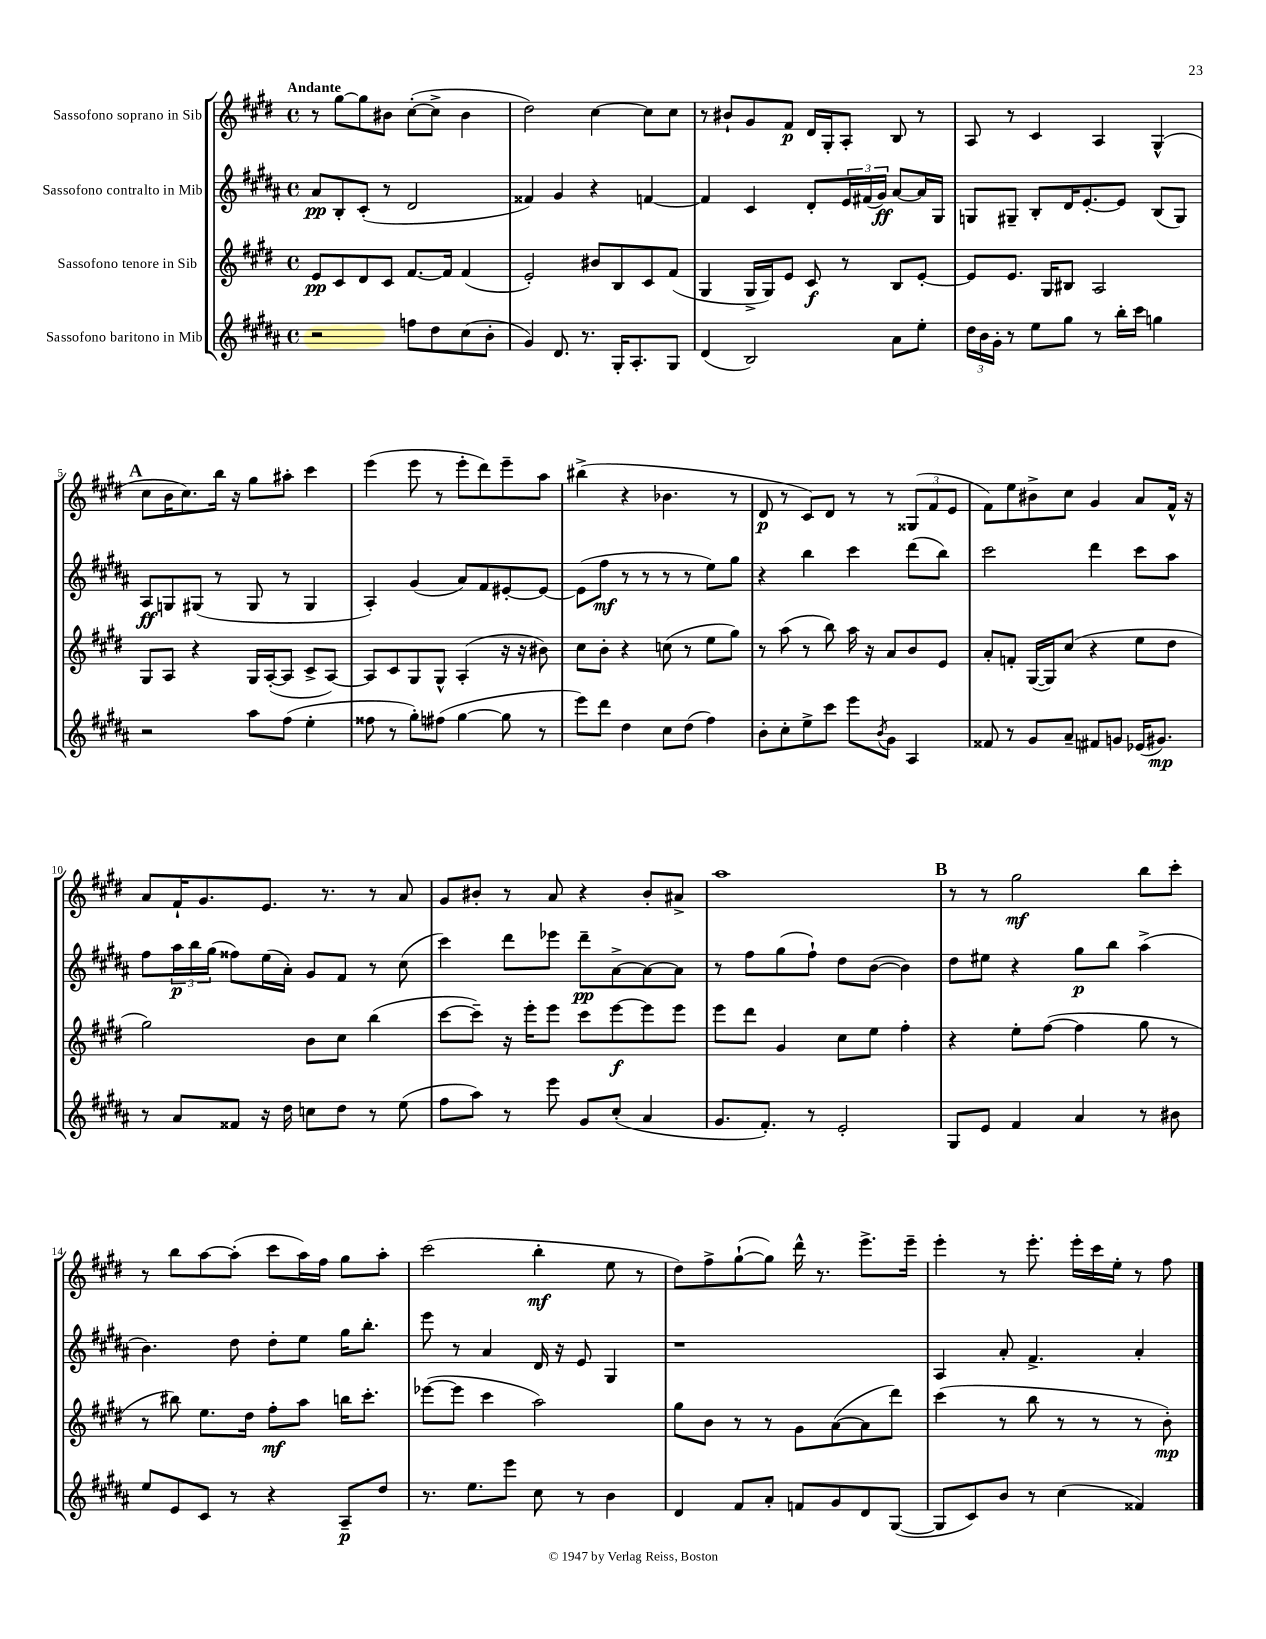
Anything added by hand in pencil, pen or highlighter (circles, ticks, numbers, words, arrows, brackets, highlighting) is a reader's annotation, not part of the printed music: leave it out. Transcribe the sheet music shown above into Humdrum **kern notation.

**kern	**kern	**kern	**kern
*staff4	*staff3	*staff2	*staff1
*clefG2	*clefG2	*clefG2	*clefG2
*k[f#c#g#d#a#]	*k[f#c#g#d#]	*k[f#c#g#d#a#]	*k[f#c#g#d#]
*M4/4	*M4/4	*M4/4	*M4/4
*met(c)	*met(c)	*met(c)	*met(c)
2r	8e	8a#	8r
.	8c#	8B'	[8gg#
.	8d#	(8c#'	8gg#]
.	8c#	8r	8b#
8ff	[8.f#	2d#	([8cc#'
8dd#	.	.	8cc#^]
.	16f#]	.	.
(8cc#	(4f#	.	4b#
8b'	.	.	.
=	=	=	=
4g#)	2e')	4f##)	2dd#)
8.d#	.	4g#	.
8.r	.	.	.
.	8b#	4r	[4cc#
16G#'	8B	.	.
8.A#'	.	.	.
.	8c#	[4f	8cc#]
8G#	(8f#	.	8cc#
=	=	=	=
(4d#	4G#	4f]	8r
.	.	.	8b#`
2B)	16G#^	4c#	8g#
.	16G#)	.	.
.	8e	.	8f#
.	8c#	8d#'	16d#
.	.	.	16G#'
.	8r	24e	8A'
.	.	(24f#	.
.	.	24g#)	.
8a#	8B	[8a#	8B
8ee'	[8e'	16a#]	8r
.	.	16G#	.
=	=	=	=
24dd#	8e]	8G	8A
24b	.	.	.
24g#'	.	.	.
8r	8.e	8G#~	8r
8ee	.	8B'	4c#
.	16G#	.	.
8gg#	8B#	16d#	.
.	.	[8.e'	.
8r	2A	.	4A
16bb'	.	8e]	.
16ccc#	.	.	.
4gg	.	(8B	(4G#^^
.	.	8G#)	.
=	=	=	=
2r	8G#	8A#	8cc#
.	8A	8G	16b
.	.	.	8.cc#)
.	4r	(8G#	.
.	.	8r	16bb
.	.	.	16r
8aa#	16G#	8G#	8gg#
.	([16A'	.	.
(8ff#	8A]	8r	8aa#'
4ee'	8c#^	4G#	4ccc#
.	[8A)	.	.
=	=	=	=
8ff##	8A]	4A#')	(4eee
8r	8c#	.	.
8gg#')	8G#	(4g#	8eee
(8ff#	8G#^^	.	8r
[4gg#	(4A'	8a#)	8eee'
.	.	8f#	8ddd#)
8gg#]	16r	[8e#'	8eee~
.	16r	.	.
8r	8b#)	8e#_	8aa
=	=	=	=
8eee)	8cc#	(8e#]	(4bb#^
8ddd#	8b'	8ff#	.
4dd#	4r	8r	4r
.	.	8r	.
8cc#	(8cc	8r	4.b-
(8dd#	8r	8r	.
4ff#)	8ee	8ee)	.
.	8gg#)	8gg#	8r
=	=	=	=
8b'	8r	4r	8d#
8cc#'	(8aa	.	8r
8ee^	8r	4bb	8c#)
8ccc#	8bb)	.	8d#
8eee	16aa	4ccc#	8r
.	16r	.	.
8qb	.	.	.
8g#	8a	.	8r
4A#	8b	(8ddd#	(12G##
.	.	.	12f#
.	8e	8bb)	.
.	.	.	12e
=	=	=	=
8f##	8a'	2ccc#	8f#)
8r	8f'	.	8ee
8g#	([16G#	.	8b#^
.	16G#])	.	.
8a#~	(8cc#	.	8cc#
8f#	4r	4ddd#	4g#
8g	.	.	.
(16e-	8ee	8ccc#	8a
8.g#)	.	.	.
.	8dd#	8aa#	16f#^^
.	.	.	16r
=	=	=	=
8r	2gg#)	8ff#	8a
8a#	.	24aa#	16f#`
.	.	24bb	.
.	.	.	8.g#
.	.	(24gg#	.
8f##	.	8ff##)	.
16r	.	(16ee	8.e
16dd#	.	16a#')	.
8cc	8b	8g#	.
.	.	.	8.r
8dd#	8cc#	8f#	.
8r	(4bb	8r	8r
(8ee	.	(8cc#	8a
=	=	=	=
8ff#	[8ccc#	4ccc#)	8g#
8aa#)	8ccc#~])	.	8b#'
8r	16r	8ddd#	8r
.	16eee'	.	.
8eee	8eee	8eee-	8a
8g#	8ccc#	8ddd#~	4r
(8cc#'	[8eee	[8a#^	.
4a#	8eee]	8a#_	8b#'
.	8eee	8a#]	8a#^
=	=	=	=
8.g#	8eee	8r	1aa
.	8ddd#	8ff#	.
8.f#')	.	.	.
.	4g#	(8gg#	.
8r	.	8ff#`)	.
2e'	8cc#	8dd#	.
.	8ee	([8b	.
.	4ff#'	4b])	.
=	=	=	=
8G#	4r	8dd#	8r
8e	.	8ee#	8r
4f#	8ee'	4r	2gg#
.	([8ff#	.	.
4a#	4ff#]	8gg#	.
.	.	8bb	.
8r	8gg#	(4aa#^	8bb
8b#	8r	.	8ccc#'
=	=	=	=
8ee	8r	4.b)	8r
8e	8bb#)	.	8bb
8c#	8.ee	.	[8aa
8r	.	8dd#	(8aa']
.	16dd#	.	.
4r	8ff#'	8dd#'	8ccc#
.	8aa	8ee	16aa)
.	.	.	16ff#
8A#~	16bb	16gg#	8gg#
.	8.ccc#'	8.bb'	.
8dd#	.	.	8aa'
=	=	=	=
8.r	([8eee-	8eee	(2ccc#
.	8eee-]	8r	.
8.ee	.	.	.
.	4ccc#	4a#	.
8eee	.	.	.
8cc#	2aa)	16d#	4bb'
.	.	16r	.
8r	.	8e	.
4b	.	4G#	8ee
.	.	.	8r
=	=	=	=
4d#	8gg#	1r	8dd#)
.	8b	.	8ff#^
8f#	8r	.	([8gg#`
8a#'	8r	.	8gg#])
8f	8g#	.	16ddd#^^
.	.	.	8.r
8g#	([8a	.	.
8d#	8a]	.	8.eee^
([8G#	8ddd#)	.	.
.	.	.	16eee~
=	=	=	=
8G#]	(4ccc#	4A#	4eee'
8c#)	.	.	.
8b	8r	8a#'	8r
8r	8bb	4.f#^	8.eee'
(4cc#	8r	.	.
.	.	.	16eee'
.	8r	.	16ccc#
.	.	.	16ee'
4f##)	8r	4a#'	8r
.	8b')	.	8ff#
==	==	==	==
*-	*-	*-	*-
